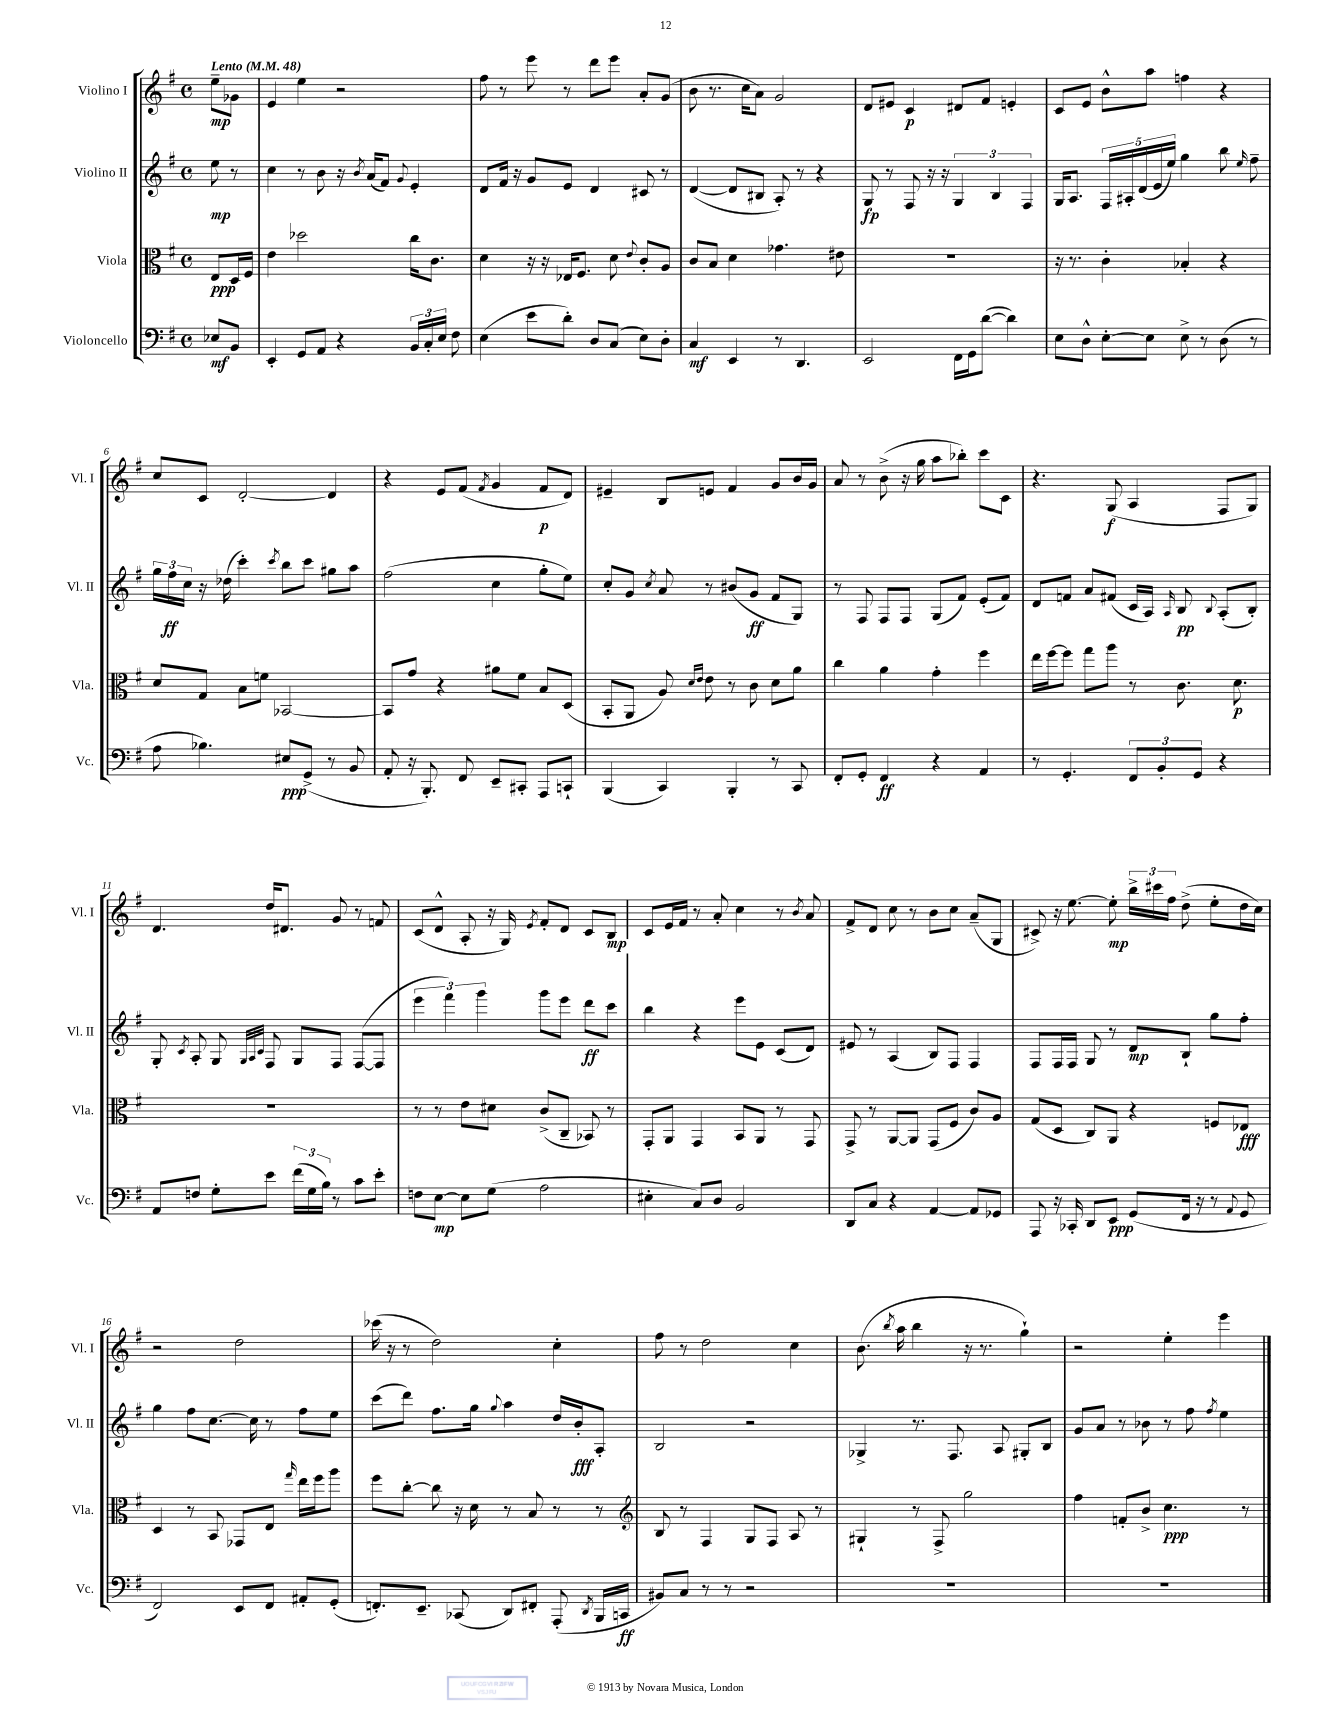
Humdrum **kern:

**kern	**kern	**kern	**kern
*staff4	*staff3	*staff2	*staff1
*clefF4	*clefC3	*clefG2	*clefG2
*k[f#]	*k[f#]	*k[f#]	*k[f#]
*M4/4	*M4/4	*M4/4	*M4/4
*met(c)	*met(c)	*met(c)	*met(c)
*MM48	*MM48	*MM48	*MM48
8E-	8E	8ee	8ee~
8BB	16D	8r	8g-
.	16F#	.	.
=	=	=	=
4EE'	4e	4cc	4e
8GG	2dd-	8r	4ee
8AA	.	8b	.
4r	.	16r	2r
.	.	8qb	.
.	.	(16a	.
.	.	8f#)	.
.	.	8qqg	.
24BB	16cc	4e'	.
24C'	.	.	.
.	8.c	.	.
24E	.	.	.
8F#	.	.	.
=	=	=	=
(4E	4d	8d	8ff#
.	.	16f#	8r
.	.	16r	.
8e	16r	8g	8eee
.	16r	.	.
8d')	16E-	8e	8r
.	8.F#	.	.
8D	.	4d	8ddd
(8C	8d	.	8eee
.	8qqe	.	.
8E)	8c'	8c#	8a'
8D'	8A	8r	(8g
=	=	=	=
4C	8c	([4d	8b
.	8B	.	8.r
4EE	4d	8d]	.
.	.	.	16cc
.	.	8B#	8a)
8r	4.g-	8A')	2g
4.DD	.	8r	.
.	.	4r	.
.	8e#	.	.
=	=	=	=
2EE	1r	8G	8d
.	.	8r	8e#
.	.	8F#	4c
.	.	16r	.
.	.	16r	.
16FF#	.	6G	8d#
16GG	.	.	.
([8d	.	.	8f#
.	.	6B	.
4d])	.	.	4e'
.	.	6F#	.
=	=	=	=
8E	16r	16G	8c
.	8.r	8.A	.
8D^^	.	.	8e
[8E'	4c'	20F#	8b^^
.	.	20A#'	.
.	.	(20d	.
8E]	.	.	8aa
.	.	20e	.
.	.	20ee)	.
8E^	4B-'	4gg	4ff
8r	.	.	.
(8D	4r	8bb	4r
.	.	16qqee	.
8r	.	8ff#~	.
=	=	=	=
8A	8d	24gg	8cc
.	.	24ff#	.
.	.	24cc	.
4.B-)	8G	16r	8c
.	.	(16dd-	.
.	8B	4ccc')	[2d'
.	8f	.	.
.	.	8qccc	.
8E#	[2BB-	8bb	.
(8GG^	.	8ccc	.
8r	.	8gg#	4d]
8BB	.	8aa	.
=	=	=	=
8AA'	8BB-]	(2ff#	4r
16r	8g	.	.
8.BBB')	.	.	.
.	4r	.	8e
8FF#	.	.	(8f#
.	.	.	8qf#
8EE~	8a#	4cc	4g
8CC#'	8f#	.	.
8AAA	8B	8gg'	8f#
8CC`	(8D	8ee)	8d)
=	=	=	=
(4BBB	8BB'	8cc'	4e#~
.	8AA	8g	.
.	.	8qcc	.
4CC)	8A)	8a	8B
.	16qqd	.	.
.	16qqe	.	.
.	8e	8r	8e
4BBB'	8r	(8b#	4f#
.	8c	8g	.
8r	8d	8f#	8g
8CC	8a	8G)	16b
.	.	.	16g
=	=	=	=
8FF#'	4cc	8r	8a
8GG'	.	8F#	8r
4FF#	4a	8F#	(8b^
.	.	8F#	16r
.	.	.	16gg
4r	4g'	(8G	8aa
.	.	8f#)	8bb-')
4AA	4ff#	(8e'	8ccc
.	.	8f#)	8c
=	=	=	=
8r	16ee	8d	4.r
.	[16ff#	.	.
4.GG'	8ff#]	8f	.
.	8gg	8a	.
.	8aa	(8f#	(8G
12FF#	8r	16c	4A
.	.	16A)	.
12BB'	.	.	.
.	.	16qqA	.
.	8.c	8B	.
12GG	.	.	.
.	.	8qqB	.
4r	.	(8A'	8F#
.	8.d	.	.
.	.	8B')	8G)
=	=	=	=
8AA	1r	8G'	4.d
.	.	8qc	.
8F	.	8A'	.
8G'	.	8G	.
.	.	32qqG	.
.	.	32qqA	.
.	.	32qqc	.
8e	.	8F#	16dd
.	.	.	8.d#
(24f#	.	8G	.
24G	.	.	.
24B)	.	.	.
8r	.	8F#	8g
8c	.	([8F#	8r
8e'	.	8F#]	8f
=	=	=	=
8F	8r	6eee	(8c
[8E	8r	.	8d^^
.	.	6fff#)	.
8E]	8e	.	8A'
.	.	6ggg	.
(8G	8d#	.	16r
.	.	.	16G)
.	.	.	8qe
2A	(8c^	8ggg	8f#'
.	8C~	8eee	8d
.	8BB-)	8ddd	8c
.	8r	8ccc	8B
=	=	=	=
4E#'	8GG'	4bb	8c
.	8AA	.	16e
.	.	.	16f#
8C)	4GG	4r	8r
8D	.	.	8a'
2BB	8BB	8eee	4cc
.	8AA	8e	.
.	8r	(8c	8r
.	.	.	8qb
.	8GG	8d)	8a
=	=	=	=
8DD	8GG^	8e#	8f#^
8C	8r	8r	8d
4r	[8AA	(4A	8cc
.	8AA]	.	8r
[4AA	(8GG	8B)	8b
.	8F#	8F#	8cc
8AA]	8c)	4F#	(8a~
8GG-	8A	.	8G
=	=	=	=
8AAA	(8G	8F#	8c#^)
16r	8D	16F#	16r
16CC-'	.	16F#	[8.ee
8DD	8C)	8G	.
8EE	8AA	8r	8ee']
(8GG	4r	8d	24bb^
.	.	.	24ccc#
.	.	.	24ff#
16FF#	.	8B`	(8dd^
16r	.	.	.
8r	8F	8gg	8ee'
8qqAA	.	.	.
8GG	8E-	8ff#'	16dd
.	.	.	16cc)
=	=	=	=
2FF#)	4D	4gg	2r
.	8r	8ff#	.
.	8BB	[8.cc	.
8EE	8GG-	.	2dd
.	.	16cc]	.
8FF#	8E	8r	.
.	16qqgg	.	.
8AA#'	16ee	8ff#	.
.	16ff#	.	.
(8GG'	8aa	8ee	.
=	=	=	=
8.FF')	8ff#	(8ccc	(16ccc-
.	.	.	16r
.	[8cc'	8ddd)	8r
8.EE~	.	.	.
.	8cc]	8.ff#	2dd)
(8CC-	16r	.	.
.	16d	16gg	.
.	.	8qqgg	.
8DD)	8r	4aa	.
8FF#'	8B	.	.
(8AAA'	8r	16dd	4cc'
.	.	16b'	.
8qDD	.	.	.
16BBB	8r	8A'	.
16CC	.	.	.
=	=	=	=
*	*clefG2	*	*
8BB#)	8B	2B	8ff#
8C	8r	.	8r
8r	4F#	.	2dd
8r	.	.	.
2r	8G	2r	.
.	8F#	.	.
.	8A	.	4cc
.	8r	.	.
=	=	=	=
1r	4G#`	4G-^	(8.b
.	.	.	8qbb
.	.	.	16aa
.	8r	8.r	4bb
.	8F#^	.	.
.	.	8.F#	.
.	2gg	.	16r
.	.	.	8.r
.	.	8A	.
.	.	8G#'	4gg`)
.	.	8B	.
=	=	=	=
1r	4ff#	8g	2r
.	.	8a	.
.	8f'	8r	.
.	8b^	8b-	.
.	4.cc	8r	4ee'
.	.	8ff#	.
.	.	8qff#	.
.	.	4ee	4eee
.	8r	.	.
==	==	==	==
*-	*-	*-	*-
